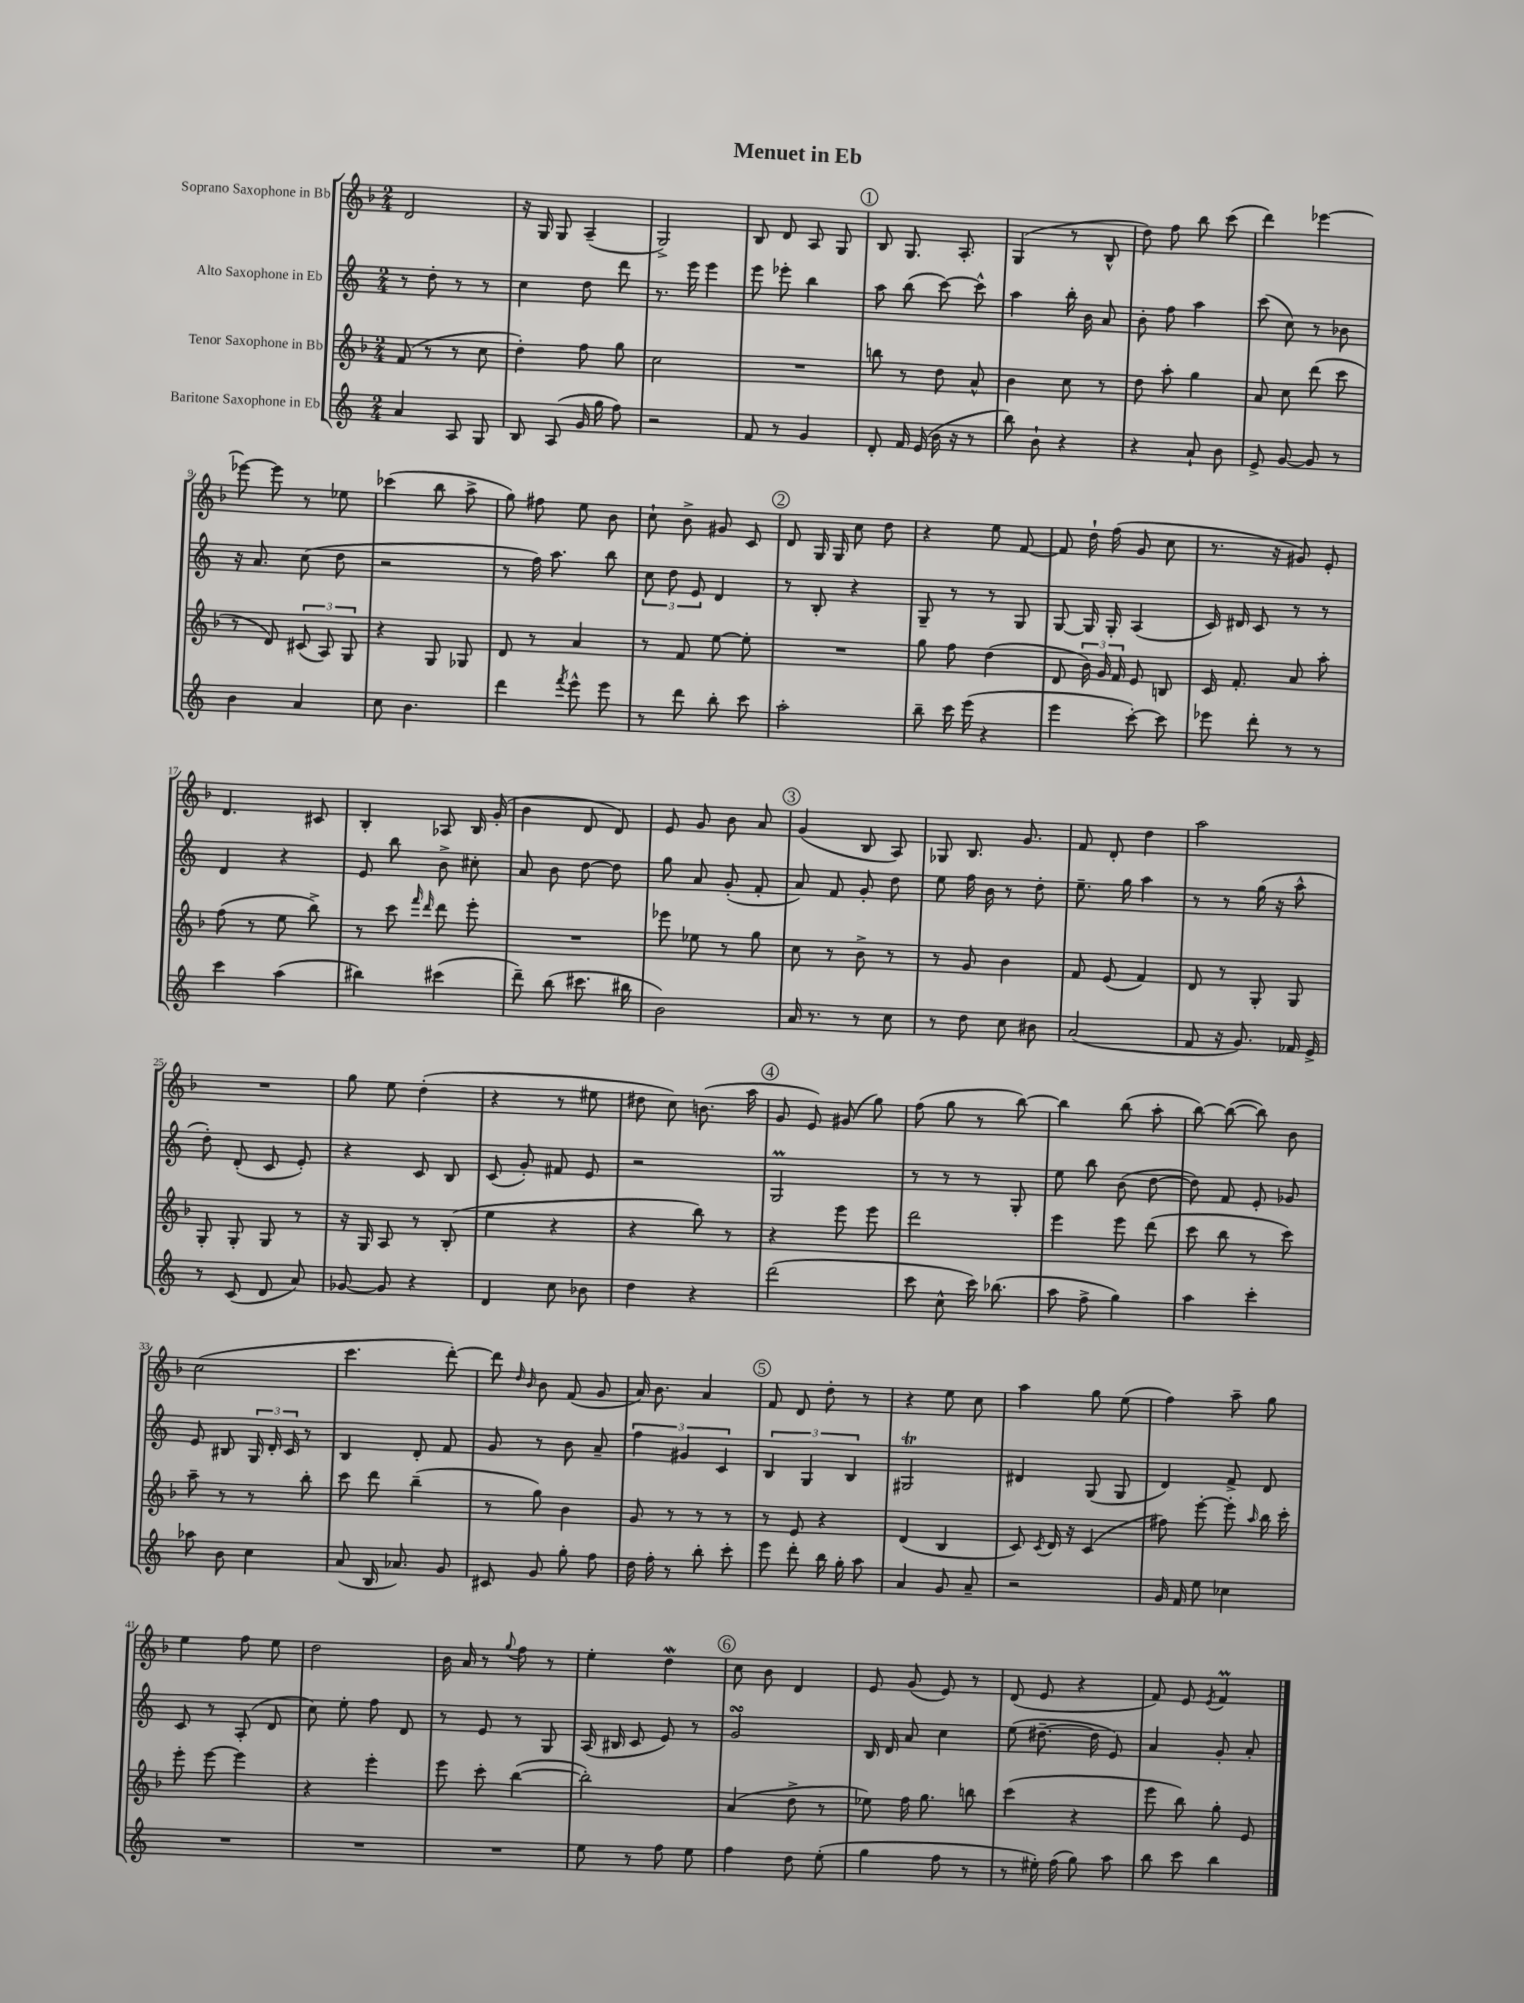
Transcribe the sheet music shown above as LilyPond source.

\header { title = "Menuet in Eb" }
<<
\new StaffGroup <<
\new Staff = "s0" \with { instrumentName = "Soprano Saxophone in Bb" } {
    \clef treble \key f \major \numericTimeSignature \time 2/4
    \autoBeamOff d'2 |
    r16 g16 g8 a4--( |
    g2->) |
    bes8 d'8 a8 g8 |
    \mark \markup { \circle "1" } bes8 g8. a8.-. |
    g4( r8 bes8-^ |
    d''8) f''8 bes''8 c'''8( |
    d'''4) ees'''4~ |
    ees'''8~ ees'''8 r8 ees''8 |
    ces'''4( bes''8 a''8-> |
    g''8) fis''8 e''8 bes'8 |
    c''8-! bes'8-> gis'8 c'8 |
    \mark \markup { \circle "2" } d'8 g16 g16 c''8 d''8 |
    r4 e''8 f'8~ |
    f'8 d''16-! f''16( g'8 c''8 |
    r8. r16 gis'8) e'8-. |
    d'4. cis'8 |
    bes4-. aes8 bes16 g'16-.( |
    bes'4 d'8 d'8) |
    e'8 g'8 bes'8 a'8 |
    \mark \markup { \circle "3" } g'4( bes8 a8) |
    ges8 bes8. g'8. |
    f'8 d'8-. d''4 |
    a''2 |
    R2 |
    g''8 e''8 d''4-.( |
    r4 r8 eis''8 |
    dis''8 c''8) b'8.( a''16 |
    \mark \markup { \circle "4" } g'8 e'8) gis'8( g''8) |
    f''8( g''8 r8 bes''8~) |
    bes''4 bes''8( a''8-. |
    bes''8~) bes''8~( bes''8) bes'8 |
    c''2( |
    c'''4. d'''8~-.) |
    d'''8 \grace { d''16 bes'16 } bes'8 f'8( g'8 |
    a'16) bes'8. a'4 |
    \mark \markup { \circle "5" } f'8 d'8 d''8-. r8 |
    r4 e''8 c''8 |
    a''4 g''8 e''8( |
    f''4) a''8-- g''8 |
    e''4 f''8 e''8 |
    d''2 |
    bes'16 a'16 r8 \appoggiatura { g''8 } f''8 r8 |
    e''4-. d''4\mordent |
    \mark \markup { \circle "6" } c''8 bes'8 d'4 |
    e'8 g'8( e'8) r8 |
    d'8( e'8 r4 |
    f'8) e'8 \acciaccatura { e'8 } f'4\prall \bar "|." |
}
\new Staff = "s1" \with { instrumentName = "Alto Saxophone in Eb" } {
    \clef treble \key c \major \numericTimeSignature \time 2/4
    \autoBeamOff r8 d''8-. r8 r8 |
    c''4 d''8 d'''8 |
    r8. e'''16 e'''4 |
    e'''8 ees'''8-. b''4 |
    \mark \markup { \circle "1" } a''8 b''8( c'''8~) c'''8-^ |
    a''4 b''16-. b'16 a'8 |
    b'8-. f''8 a''4 |
    c'''8( c''8) r8 bes'8 |
    r16 a'8. c''8( d''8 |
    r2 |
    r8 f''16) a''8. b''8 |
    \tuplet 3/2 { c''8 d''8 e'8 } d'4 |
    \mark \markup { \circle "2" } r8 b8-. r4 |
    g8-- r8 r8 g8 |
    g8~ g16 g16-. a4( |
    c'16) dis'16 c'8 r8 r8 |
    d'4 r4 |
    e'8 b''8 b'8-> cis''8-. |
    a'8 b'8 d''8~ d''8 |
    g''8 a'8 g'8-.( f'8-. |
    \mark \markup { \circle "3" } a'8) f'8 g'8-. d''8 |
    e''8 f''16 b'16 r8 d''8-. |
    e''8.-- g''16 a''4 |
    r8 r8 g''16( r16 a''8-^ |
    d''8-.) d'8-.( c'8 e'8-.) |
    r4 c'8 b8 |
    c'8( g'8-.) fis'8 e'8 |
    r2 |
    \mark \markup { \circle "4" } g2\prall |
    r8 r8 r8 g8-. |
    e''8 b''8 b'8( d''8~ |
    d''8) f'8 e'8-. ges'8 |
    e'8 bis8 \tuplet 3/2 { g16 d'16-. c'16 } r8 |
    b4 d'8-. f'8 |
    g'8 r8 b'8 a'8-- |
    \tuplet 3/2 { f''4 gis'4 c'4 } |
    \mark \markup { \circle "5" } \tuplet 3/2 { b4 g4 b4 } |
    gis2\trill |
    dis'4 g8( g8 |
    d'4) f'8-> d'8 |
    c'8 r8 a8-.( d'8 |
    c''8) e''8-. f''8 d'8 |
    r8 e'8 r8 g8 |
    a16( bis16 c'8 e'8) r8 |
    \mark \markup { \circle "6" } g'2\turn |
    b16 d'16 a'8 c''4 |
    e''8( dis''8.~-- dis''16 e'8) |
    a'4 g'8-. a'8-. \bar "|." |
}
\new Staff = "s2" \with { instrumentName = "Tenor Saxophone in Bb" } {
    \clef treble \key f \major \numericTimeSignature \time 2/4
    \autoBeamOff f'8( r8 r8 c''8 |
    d''4-.) f''8 g''8 |
    c''2 |
    R2 |
    \mark \markup { \circle "1" } b''8 r8 d''8 a'8-^ |
    bes'4 c''8 r8 |
    d''8 a''8-. g''4 |
    a'8 c''8 d'''8( c'''8 |
    r8 d'8) \tuplet 3/2 { cis'8( a8) g8 } |
    r4 g8 ges8 |
    d'8 r8 a'4 |
    r8 f'8 e''8~ e''8-. |
    \mark \markup { \circle "2" } R2 |
    g''8 f''8 d''4( |
    d'8 \tuplet 3/2 { bes'16) g'16 f'16 } e'8 b8 |
    c'16 f'8.-. a'8 a''8-. |
    f''8( r8 e''8 bes''8->) |
    r8 c'''8 \grace { f'''16 d'''16 } d'''8 e'''8-. |
    R2 |
    ees'''8 ees''8 r8 g''8 |
    \mark \markup { \circle "3" } c''8 r8 bes'8-> r8 |
    r8 g'8 bes'4 |
    f'8 e'8( f'4) |
    d'8 r8 g8-. g8 |
    g8-. g8-. g8 r8 |
    r16 g16 a8 r8 bes8-.( |
    e''4 r4 |
    r4 bes''8) r8 |
    \mark \markup { \circle "4" } r4 e'''8 e'''8 |
    d'''2 |
    e'''4 e'''8 d'''8( |
    c'''8 bes''8 r8 c'''8) |
    a''8-- r8 r8 bes''8-. |
    c'''8 d'''8 bes''4--( |
    r8 g''8) bes'4 |
    g'8 r8 r8 r8 |
    \mark \markup { \circle "5" } r8 e'8 r4 |
    d'4( bes4 |
    c'8) \acciaccatura { c'8 } d'16 r16 c'4( |
    fis''8) e'''8~-. e'''8-. \grace { a''16 } bes''16 c'''16-. |
    e'''8-. e'''8~ e'''4 |
    r4 e'''4-. |
    e'''8 c'''8-. bes''4~( |
    bes''2-.) |
    \mark \markup { \circle "6" } a'4( d''8-> r8 |
    ees''8) f''16 g''8. b''8 |
    c'''4( r4 |
    e'''8 bes''8) g''8-. e'8 \bar "|." |
}
\new Staff = "s3" \with { instrumentName = "Baritone Saxophone in Eb" } {
    \clef treble \key c \major \numericTimeSignature \time 2/4
    \autoBeamOff a'4 a8 g8 |
    b8 a8( g'16 g''16 f''8) |
    r2 |
    f'8 r8 g'4 |
    \mark \markup { \circle "1" } d'8-. f'16 e'16( b'16 r16 r8 |
    b''8) b'8-! r4 |
    r4 a'8-! b'8 |
    e'8-> g'8~ g'8 r8 |
    b'4 a'4 |
    c''8 b'4. |
    d'''4 \acciaccatura { f'''8 } e'''8-^ e'''8 |
    r8 d'''8 b''8-. c'''8 |
    \mark \markup { \circle "2" } a''2-. |
    b''8-- c'''16 e'''16( r4 |
    e'''4 c'''8~-.) c'''8 |
    ees'''8 d'''8-. r8 r8 |
    c'''4 a''4( |
    bis''4) cis'''4( |
    d'''8--) b''8( cis'''8. bis''16 |
    b'2) |
    \mark \markup { \circle "3" } a'16 r8. r8 c''8 |
    r8 d''8 c''8 bis'8 |
    a'2( |
    f'8 r16 g'8.) fes'16 e'16-> |
    r8 c'8( d'8 a'8) |
    ges'8~ ges'8 r4 |
    d'4 c''8 bes'8 |
    d''4 r4 |
    \mark \markup { \circle "4" } d'''2( |
    c'''8 c''8-^ c'''16) bes''8.( |
    a''8 f''8-> g''4) |
    a''4 c'''4-. |
    aes''8 b'8 c''4 |
    a'8( b16 aes'8.) g'8 |
    cis'8 g'8 g''8-. f''8 |
    d''16 f''16-. r8 b''8-. c'''8-. |
    \mark \markup { \circle "5" } e'''8 d'''8-. b''16 g''16-. a''8 |
    a'4 g'8 a'8-- |
    r2 |
    g'16 f'16 e''8 ces''4 |
    R2 |
    R2 |
    R2 |
    e''8 r8 f''8 e''8 |
    \mark \markup { \circle "6" } f''4 d''8 e''8-.( |
    g''4 f''8 r8 |
    r8 eis''16-.) f''16( g''8) a''8 |
    b''8 c'''8 b''4 \bar "|." |
}
>>
>>
